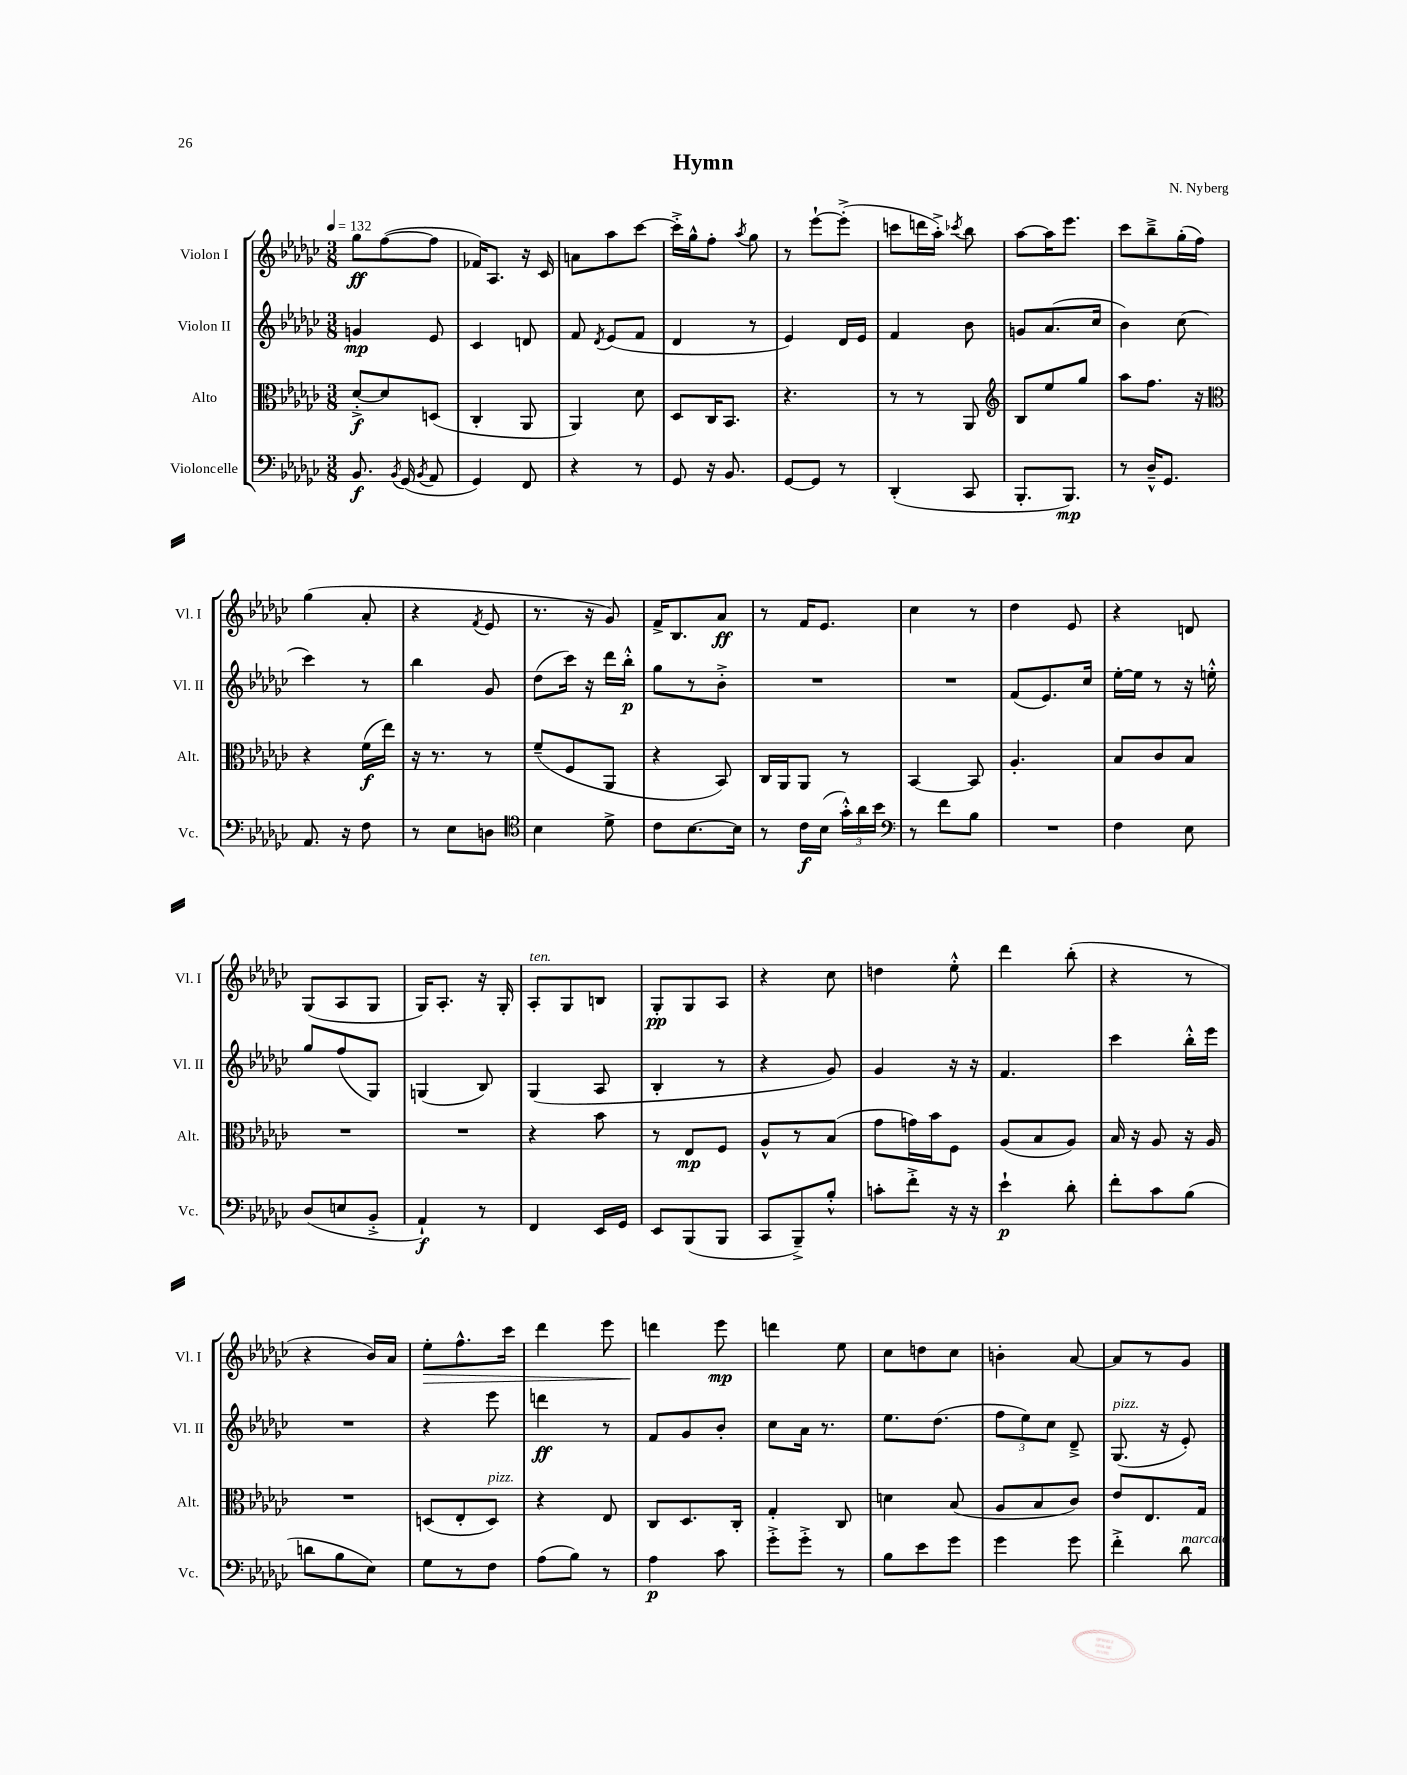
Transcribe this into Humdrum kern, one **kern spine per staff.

**kern	**dynam	**kern	**dynam	**kern	**dynam	**kern	**dynam
*part4	*part4	*part3	*part3	*part2	*part2	*part1	*part1
*staff4	*staff4	*staff3	*staff3	*staff2	*staff2	*staff1	*staff1
*I"Violoncelle	*	*I"Alto	*	*I"Violon II	*	*I"Violon I	*
*I'Vc.	*	*I'Alt.	*	*I'Vl. II	*	*I'Vl. I	*
*clefF4	*	*clefC3	*	*clefG2	*	*clefG2	*
*k[b-e-a-d-g-c-]	*	*k[b-e-a-d-g-c-]	*	*k[b-e-a-d-g-c-]	*	*k[b-e-a-d-g-c-]	*
*M3/8	*	*M3/8	*	*M3/8	*	*M3/8	*
*MM132	*	*MM132	*	*MM132	*	*MM132	*
=1	=1	=1	=1	=1	=1	=1	=1
8.BB-/	f	[8d-'^/L	f	4gn/	mp	8gg-\L	ff
.	.	8d-/]	.	.	.	([8ff\	.
8qBB-/	.	.	.	.	.	.	.
(16GG-/	.	.	.	.	.	.	.
8qBB-/	.	.	.	.	.	.	.
8AA-/	.	(8Dn/J	.	8e-/	.	8ff\J]	.
=2	=2	=2	=2	=2	=2	=2	=2
4GG-/)	.	4C-'/	.	4c-/	.	16f-X/KL)	.
.	.	.	.	.	.	8.A-/J	.
8FF/	.	8AA-/	.	8dn/	.	16r	.
.	.	.	.	.	.	16c-/	.
=3	=3	=3	=3	=3	=3	=3	=3
4r	.	4AA-/)	.	8f/	.	8an\L	.
.	.	.	.	8qd-/	.	.	.
.	.	.	.	(8e-/L	.	8aa-\	.
8r	.	8d-\	.	8f/J	.	[8ccc-\J	.
=4	=4	=4	=4	=4	=4	=4	=4
8GG-/	.	8D-/L	.	4d-/	.	16ccc-'^\LL]	.
.	.	.	.	.	.	16gg-^^\J	.
16r	.	16C-/K	.	.	.	8ff'\J	.
8.BB-/	.	8.BB-/J	.	.	.	.	.
.	.	.	.	.	.	8qaa-/	.
.	.	.	.	8r	.	8gg-\	.
=5	=5	=5	=5	=5	=5	=5	=5
[8GG-/L	.	4.r	.	4e-/)	.	8r	.
8GG-/J]	.	.	.	.	.	[8eee-`\L	.
8r	.	.	.	16d-/LL	.	(8eee-'^\J]	.
.	.	.	.	16e-/JJ	.	.	.
=6	=6	=6	=6	=6	=6	=6	=6
(4DD-'/	.	8r	.	4f/	.	8cccn\L	.
.	.	8r	.	.	.	16dddn\L	.
.	.	.	.	.	.	16aa-'^\JJ)	.
.	.	.	.	.	.	8qccc-X/	.
8CC-/	.	8AA-/	.	8b-\	.	8bb-\	.
=7	=7	=7	=7	=7	=7	=7	=7
*	*	*clefG2	*	*	*	*	*
8.BBB-'/L	.	8B-/L	.	8gn/L	.	[8aa-\L	.
.	.	8ee-/	.	(8.a-/	.	16aa-\K]	.
8.BBB-/J)	mp	.	.	.	.	8.eee-\J	.
.	.	8gg-/J	.	.	.	.	.
.	.	.	.	16cc-/Jk	.	.	.
=8	=8	=8	=8	=8	=8	=8	=8
8r	.	8aa-\L	.	4b-\)	.	8ccc-\L	.
16D-~^^/KL	.	8.ff\J	.	.	.	8bb-~^\	.
8.GG-/J	.	.	.	.	.	.	.
.	.	.	.	(8cc-\	.	(16gg-'\L	.
.	.	16r	.	.	.	16ff\JJ)	.
!!LO:LB:g=z
=9	=9	=9	=9	=9	=9	=9	=9
*	*	*clefC3	*	*	*	*	*
8.AA-/	.	4r	.	4ccc-\)	.	(4gg-\	.
16r	.	.	.	.	.	.	.
8F\	.	(16f\LL	f	8r	.	8a-'/	.
.	.	16ee-\JJ)	.	.	.	.	.
=10	=10	=10	=10	=10	=10	=10	=10
8r	.	16r	.	4bb-\	.	4r	.
.	.	8.r	.	.	.	.	.
8E-\L	.	.	.	.	.	.	.
.	.	.	.	.	.	8qf/	.
8Dn\J	.	8r	.	8g-/	.	8e-/	.
=11	=11	=11	=11	=11	=11	=11	=11
*clefC4	*	*	*	*	*	*	*
4B-\	.	(8f~/L	.	(8dd-\L	.	8.r	.
.	.	8F/	.	16ccc-\Jk)	.	.	.
.	.	.	.	16r	.	16r	.
8d-^\	.	8AA-/J	.	16ddd-\LL	.	8g-/)	.
.	.	.	.	16bb-'^^\JJ	p	.	.
=12	=12	=12	=12	=12	=12	=12	=12
8c-\L	.	4r	.	8gg-\L	.	16f^/KL	.
.	.	.	.	.	.	8.B-/	.
[8.B-\	.	.	.	8r	.	.	.
.	.	8BB-/)	.	8b-'^\J	.	8a-/J	ff
16B-\Jk]	.	.	.	.	.	.	.
=13	=13	=13	=13	=13	=13	=13	=13
8r	.	16C-/LL	.	4.r	.	8r	.
.	.	16AA-/J	.	.	.	.	.
16c-\LL	f	8AA-/J	.	.	.	16f/KL	.
(16B-\JJ	.	.	.	.	.	8.e-/J	.
24g-'^^\LL)	.	8r	.	.	.	.	.
24a-\	.	.	.	.	.	.	.
24b-\JJ	.	.	.	.	.	.	.
=14	=14	=14	=14	=14	=14	=14	=14
*clefF4	*	*	*	*	*	*	*
8r	.	[4BB-/	.	4.r	.	4cc-\	.
8f\L	.	.	.	.	.	.	.
8B-\J	.	8BB-/]	.	.	.	8r	.
=15	=15	=15	=15	=15	=15	=15	=15
4.r	.	4.A-'/	.	(8f/L	.	4dd-\	.
.	.	.	.	8.e-/)	.	.	.
.	.	.	.	.	.	8e-/	.
.	.	.	.	16cc-/Jk	.	.	.
=16	=16	=16	=16	=16	=16	=16	=16
4F\	.	8B-/L	.	[16ee-'\LL	.	4r	.
.	.	.	.	16ee-\JJ]	.	.	.
.	.	8c-/	.	8r	.	.	.
8E-\	.	8B-/J	.	16r	.	8dn/	.
.	.	.	.	16een'^^\	.	.	.
!!LO:LB:g=z
=17	=17	=17	=17	=17	=17	=17	=17
(8D-/L	.	4.r	.	8gg-/L	.	(8G-/L	.
8En/	.	.	.	(8ff/	.	8A-/	.
8BB-'^/J	.	.	.	8G-/J)	.	8G-/J	.
=18	=18	=18	=18	=18	=18	=18	=18
4AA-`/)	f	4.r	.	(4Gn/	.	16G-/KL)	.
.	.	.	.	.	.	8.A-'/J	.
8r	.	.	.	8B-/)	.	16r	.
.	.	.	.	.	.	16G-'/	.
=19	=19	=19	=19	=19	=19	=19	=19
!	!	!	!	!	!	!LO:TX:a:i:t=ten.	!
4FF/	.	4r	.	(4G-/	.	8A-'/L	.
.	.	.	.	.	.	8G-/	.
16EE-/LL	.	8b-\	.	8A-/	.	8Bn/J	.
16GG-/JJ	.	.	.	.	.	.	.
=20	=20	=20	=20	=20	=20	=20	=20
8EE-/L	.	8r	.	4B-'/	.	8G-'/L	pp
(8BBB-/	.	8E-/L	mp	.	.	8G-/	.
8BBB-/J	.	8F/J	.	8r	.	8A-/J	.
=21	=21	=21	=21	=21	=21	=21	=21
8CC-/L	.	8A-^^/L	.	4r	.	4r	.
8BBB-~^/)	.	8r	.	.	.	.	.
8B-'^^/J	.	(8B-/J	.	8g-/)	.	8cc-\	.
=22	=22	=22	=22	=22	=22	=22	=22
8cn'\L	.	8g-\L	.	4g-/	.	4ddn\	.
8f'^\J	.	16gn\L)	.	.	.	.	.
.	.	16b-\J	.	.	.	.	.
16r	.	8F\J	.	16r	.	8ee-'^^\	.
16r	.	.	.	16r	.	.	.
=23	=23	=23	=23	=23	=23	=23	=23
4e-`\	p	(8A-/L	.	4.f/	.	4ddd-\	.
.	.	8B-/	.	.	.	.	.
8d-'\	.	8A-/J)	.	.	.	(8bb-'\	.
=24	=24	=24	=24	=24	=24	=24	=24
8f'\L	.	16B-/	.	4ccc-\	.	4r	.
.	.	16r	.	.	.	.	.
8c-\	.	8A-/	.	.	.	.	.
(8B-\J	.	16r	.	16bb-'^^\LL	.	8r	.
.	.	16A-/	.	16eee-\JJ	.	.	.
!!LO:LB:g=z
=25	=25	=25	=25	=25	=25	=25	=25
8dn\L	.	4.r	.	4.r	.	4r	.
8B-\	.	.	.	.	.	.	.
8E-\J)	.	.	.	.	.	16b-/LL)	.
.	.	.	.	.	.	16a-/JJ	.
=26	=26	=26	=26	=26	=26	=26	=26
!	!	!	!	!	!	!	!LO:HP:b
8G-\L	.	(8Dn/L	.	4r	.	8ee-'\L	>
8r	.	8E-'/	.	.	.	8.ff^^\	.
!	!	!LO:TX:a:i:t=pizz.	!	!	!	!	!
8F\J	.	8D/J)	.	8eee-\	.	.	.
.	.	.	.	.	.	16ccc-\Jk	.
=27	=27	=27	=27	=27	=27	=27	=27
(8A-\L	.	4r	.	4dddn\	ff	4ddd-\	.
8B-\J)	.	.	.	.	.	.	.
8r	.	8E-/	.	8r	.	8eee-\	.
=28	=28	=28	=28	=28	=28	=28	=28
4A-\	p	8C-/L	.	8f/L	.	4dddn\	.
.	.	8.D-/	.	8g-/	.	.	.
8c-\	.	.	.	8b-'/J	.	8eee-\	] mp
.	.	16C-'/Jk	.	.	.	.	.
=29	=29	=29	=29	=29	=29	=29	=29
8g-'^\L	.	4G-'/	.	8cc-\L	.	4dddn\	.
8g-'^\J	.	.	.	16a-\Jk	.	.	.
.	.	.	.	8.r	.	.	.
8r	.	8C-/	.	.	.	8ee-\	.
=30	=30	=30	=30	=30	=30	=30	=30
8B-\L	.	4dn\	.	8.ee-\L	.	8cc-\L	.
8e-\	.	.	.	.	.	8ddn\	.
.	.	.	.	(8.dd-\J	.	.	.
8g-\J	.	(8B-/	.	.	.	8cc-\J	.
=31	=31	=31	=31	=31	=31	=31	=31
4g-\	.	8A-/L	.	12ff\L	.	4bn'\	.
.	.	.	.	12ee-\)	.	.	.
.	.	8B-/	.	.	.	.	.
.	.	.	.	12cc-\J	.	.	.
8g-\	.	8c-/J)	.	8d-~^/	.	[8a-/	.
=32	=32	=32	=32	=32	=32	=32	=32
!	!	!	!	!LO:TX:a:i:t=pizz.	!	!	!
4f'^\	.	8e-/L	.	(8.G-/	.	8a-/L]	.
.	.	8.E-/	.	.	.	8r	.
.	.	.	.	16r	.	.	.
!LO:TX:a:i:t=marcato	!	!	!	!	!	!	!
8d-\	.	.	.	8e-'/)	.	8g-/J	.
.	.	16G-/Jk	.	.	.	.	.
==	==	==	==	==	==	==	==
*-	*-	*-	*-	*-	*-	*-	*-
